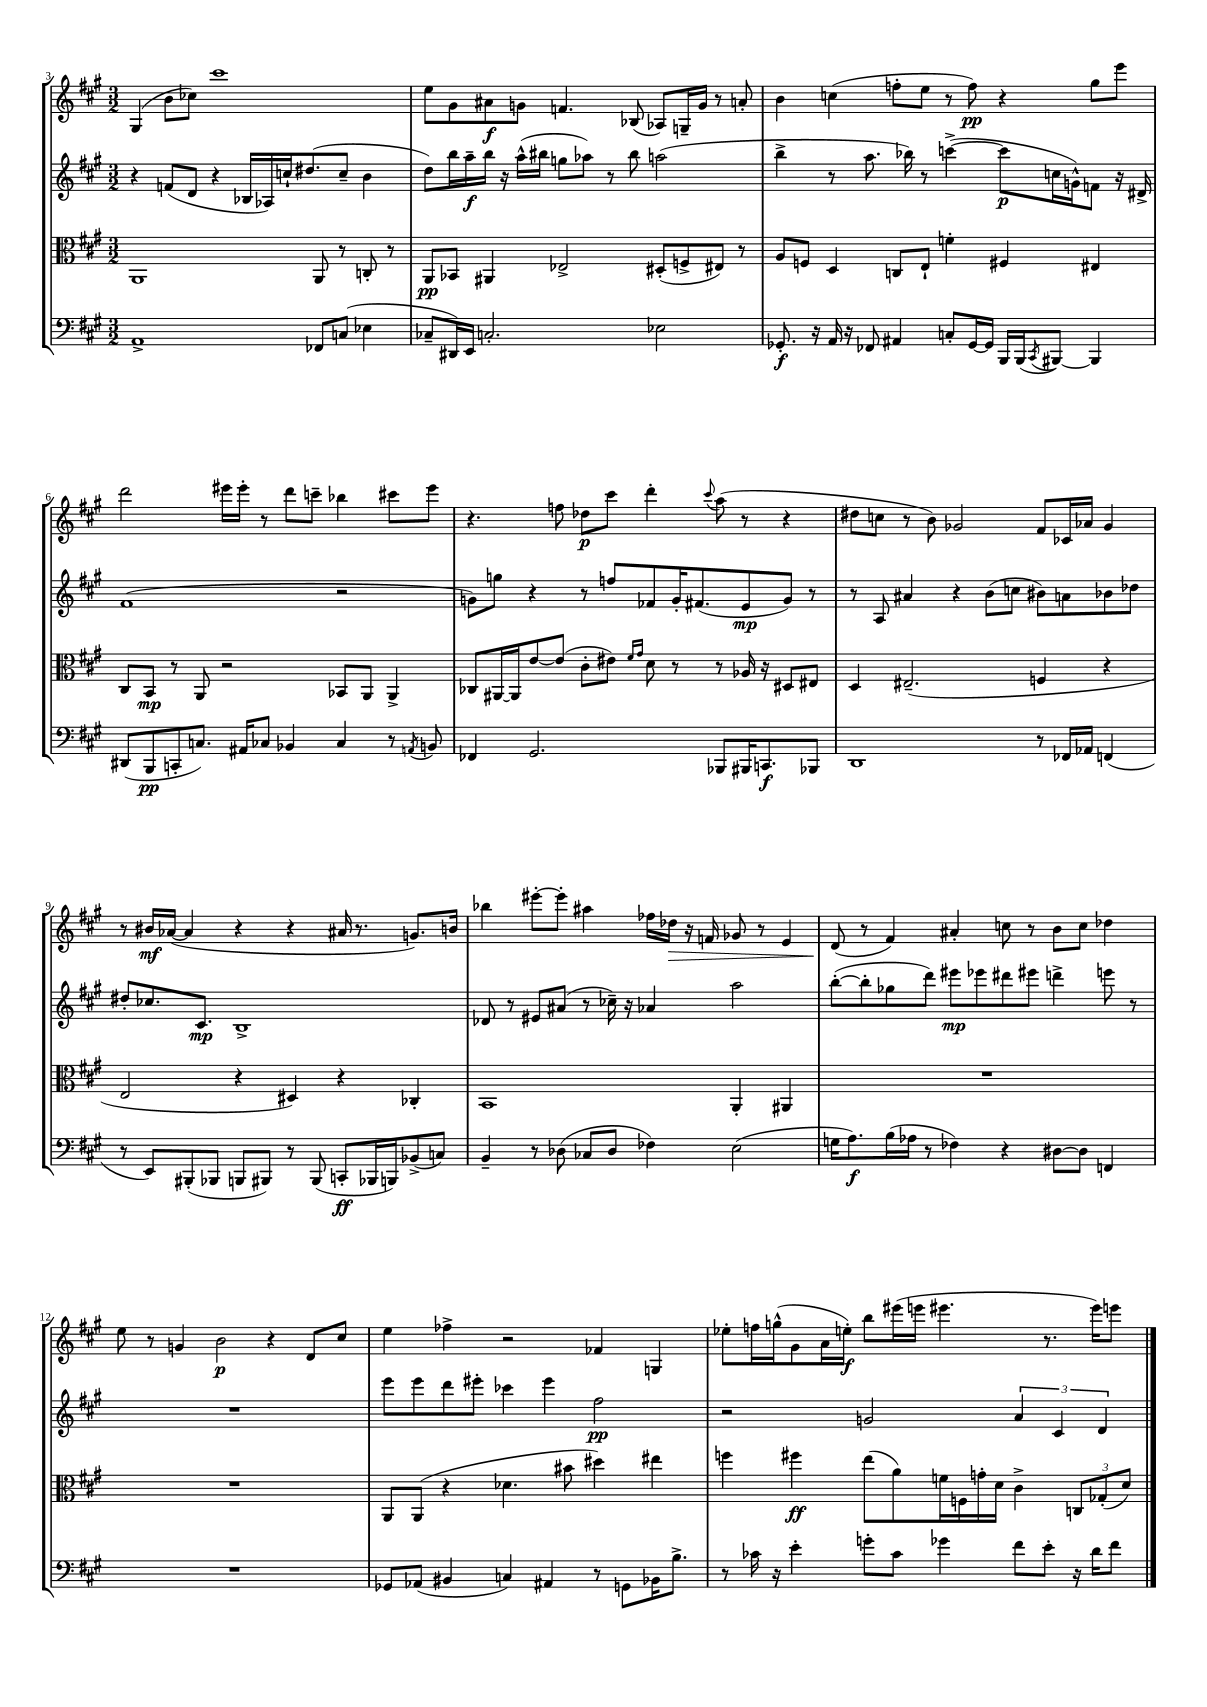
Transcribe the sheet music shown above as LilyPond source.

<<
\new StaffGroup <<
\new Staff = "s0" {
    \clef treble \key a \major \numericTimeSignature \time 3/2
    gis4( b'8 ces''8) cis'''1 |
    e''8 gis'8 ais'8\f g'8 f'4. bes8( aes8) g16-- g'16 r8 a'8-. |
    b'4 c''4( f''8-. e''8 r8 f''8\pp) r4 gis''8 e'''8 |
    d'''2 eis'''16 eis'''16-. r8 d'''8 c'''8-- bes''4 cis'''8 eis'''8 |
    r4. f''8 des''8\p cis'''8 d'''4-. \appoggiatura { cis'''8 } a''8( r8 r4 |
    dis''8 c''8 r8 b'8) ges'2 fis'8 ces'16 aes'16 ges'4 |
    r8 bis'16\mf aes'16~( aes'4 r4 r4 ais'16 r8. g'8.) b'16 |
    bes''4 eis'''8~-. eis'''8-. ais''4 fes''16 des''16\> r16 f'16 ges'8 r8 e'4 |
    d'8\!( r8 fis'4) ais'4-. c''8 r8 b'8 c''8 des''4 |
    e''8 r8 g'4 b'2\p r4 d'8 cis''8 |
    e''4 fes''4-> r2 fes'4 g4 |
    ees''8-. f''16 g''16-^( gis'8 a'16 e''16-.\f) b''8 eis'''16( e'''16 eis'''4. r8. eis'''16) e'''8 \bar "|." |
}
\new Staff = "s1" {
    \clef treble \key a \major \numericTimeSignature \time 3/2
    r4 f'8( d'8 r4 bes16 aes16) c''16-! dis''8.( c''8-- b'4 |
    d''8) b''16 a''16--\f b''16 r16 a''16-^( bis''16 g''8 aes''8) r8 bis''8 a''2( |
    b''4-> r8 a''8. bes''16) r8 c'''4~->( c'''8\p c''16 g'16-^) f'8 r16 dis'16-> |
    fis'1( r2 |
    g'8) g''8 r4 r8 f''8 fes'8 g'16-. fis'8.( e'8\mp g'8) r8 |
    r8 a8 ais'4 r4 b'8( c''8 bis'8) a'8 bes'8 des''8 |
    dis''8-. ces''8. cis'8.\mp b1-> |
    des'8 r8 eis'8 ais'8( r8 ces''16--) r16 aes'4 a''2 |
    b''8~-.( b''8-. ges''8 d'''8) eis'''8\mp ees'''8 dis'''8 eis'''8 d'''4-> e'''8 r8 |
    R1. |
    e'''8 e'''8 d'''8 eis'''8-. ces'''4 eis'''4 fis''2\pp |
    r2 g'2 \tuplet 3/2 { a'4 cis'4 d'4 } \bar "|." |
}
\new Staff = "s2" {
    \clef alto \key a \major \numericTimeSignature \time 3/2
    a,1 a,8 r8 c8-. r8 |
    a,8\pp bes,8 ais,4 ees2-> dis8-.( f8-> eis8) r8 |
    a8 f8 d4 c8 e8-! f'4-. fis4 eis4 |
    cis8 b,8\mp r8 a,8 r2 bes,8 a,8 a,4-> |
    ces8 ais,16~ ais,16 e'8~ e'8( cis'8-. eis'8) \grace { fis'16 gis'16 } d'8 r8 r8 aes16 r16 dis8 eis8 |
    d4 eis2.--( f4 r4 |
    e2 r4 dis4) r4 ces4-. |
    b,1 a,4-. ais,4 |
    R1. |
    R1. |
    a,8 a,8( r4 des'4. bis'8 dis''4) eis''4 |
    f''4 fis''4\ff e''8( a'8) f'16 f16 g'16-. d'16 cis'4-> \tuplet 3/2 { c8 ges8-.( d'8) } \bar "|." |
}
\new Staff = "s3" {
    \clef bass \key a \major \numericTimeSignature \time 3/2
    a,1-> fes,8 c8( ees4 |
    ces8-- dis,16) e,16 c2.-. ees2 |
    ges,8.-.\f r16 a,16 r16 fes,8 ais,4 c8-. ges,16~ ges,16 b,,16 b,,16( \acciaccatura { cis,8 } bis,,8~) bis,,4 |
    dis,8( b,,8\pp c,8-. c8.) ais,16 ces8 bes,4 ces4 r8 \acciaccatura { a,8 } b,8 |
    fes,4 gis,2. bes,,8 bis,,16 c,8.\f bes,,8 |
    d,1 r8 fes,16 aes,16 f,4( |
    r8 e,8) bis,,8-.( bes,,8 b,,8 bis,,8) r8 bis,,8( c,8-.\ff bes,,16 b,,16) bes,8->( c8) |
    b,4-- r8 des8( ces8 des8 fes4) e2( |
    g16 a8.\f) b16( aes16 r8 fes4) r4 dis8~ dis8 f,4 |
    R1. |
    ges,8 aes,8( bis,4 c4) ais,4 r8 g,8 bes,16 b8.-> |
    r8 ces'16 r16 e'4-. g'8-. ces'8 ges'4 fis'8 e'8-. r16 d'16 fis'8 \bar "|." |
}
>>
>>
\layout { \context { \Score currentBarNumber = #3 } }
